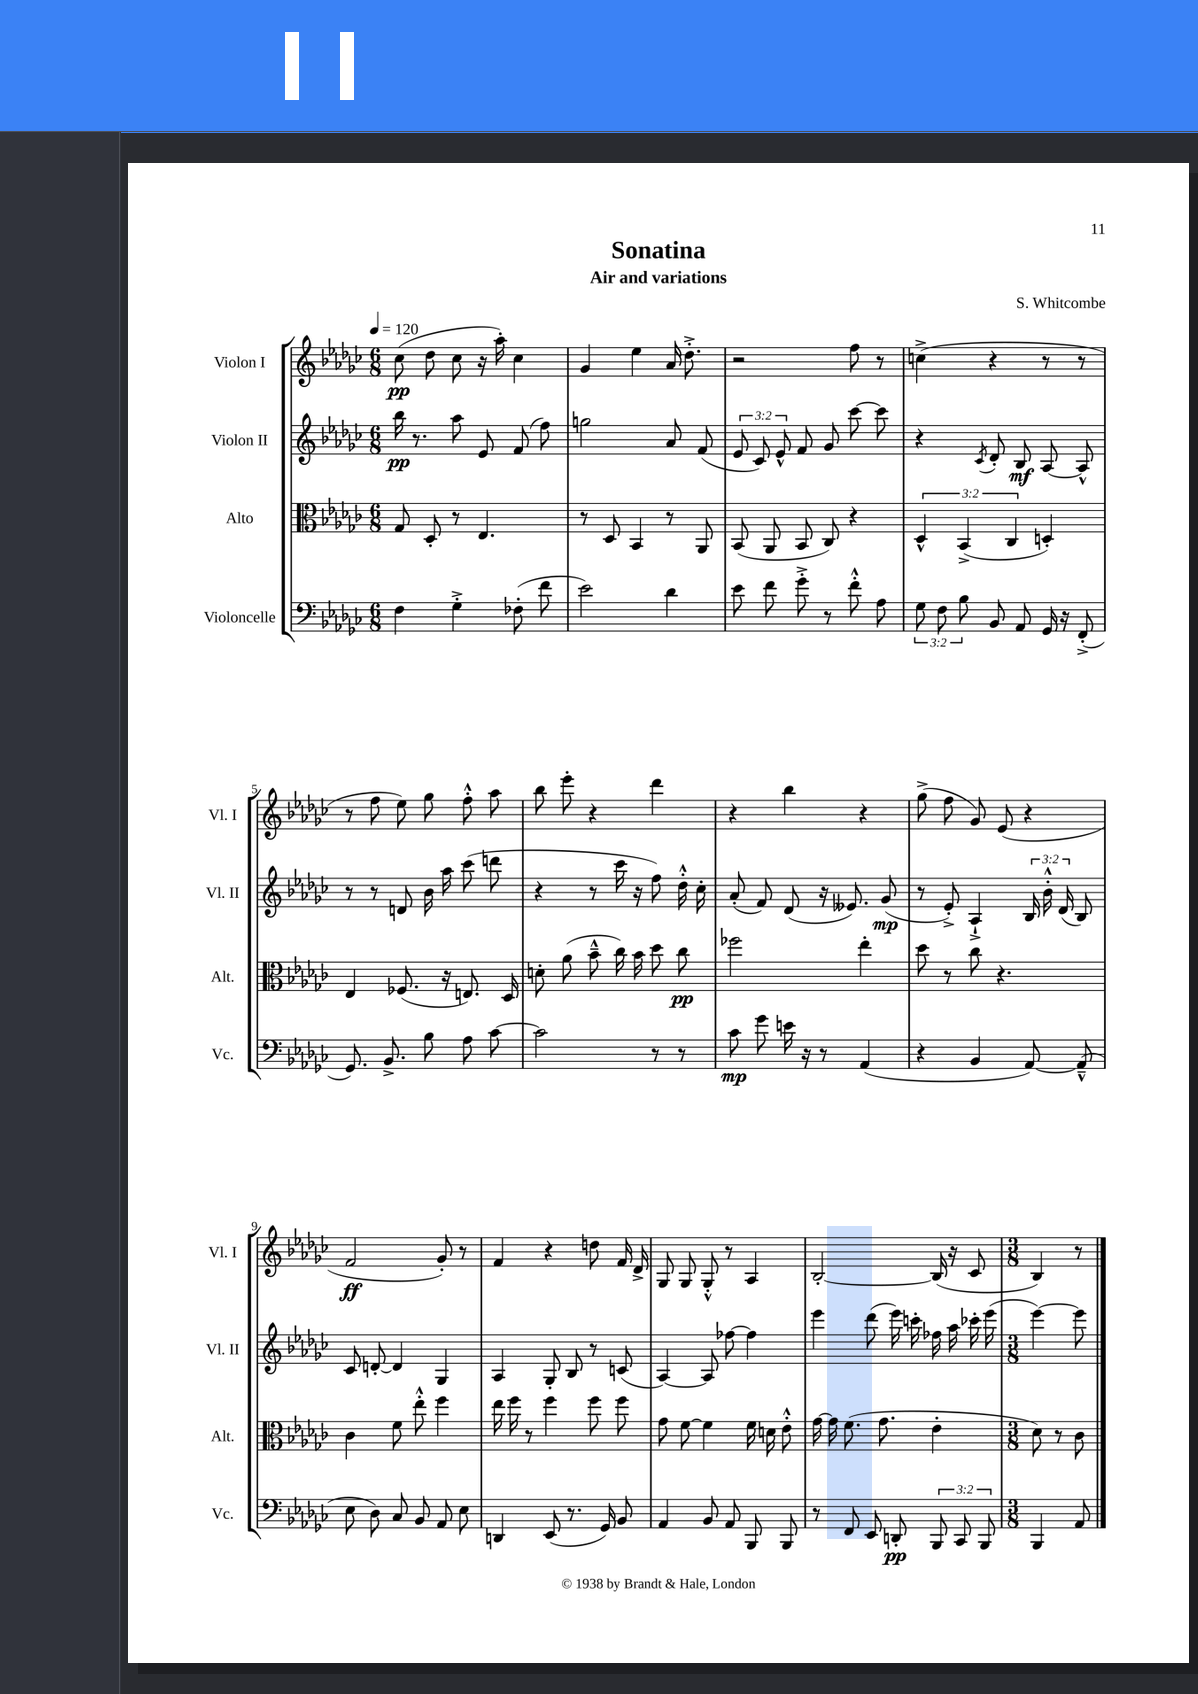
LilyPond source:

\header { title = "Sonatina" composer = "S. Whitcombe" subtitle = "Air and variations" }
<<
\new StaffGroup <<
\new Staff = "s0" \with { instrumentName = "Violon I" shortInstrumentName = "Vl. I" } {
    \clef treble \key ges \major \numericTimeSignature \time 6/8 \tempo 4 = 120
    \autoBeamOff ces''8\pp( des''8 ces''8 r16 aes''16-.) ces''4 |
    ges'4 ees''4 aes'16 des''8.-.-> |
    r2 f''8 r8 |
    c''4->( r4 r8 r8 |
    r8 f''8 ees''8) ges''8 f''8-.-^ aes''8 |
    bes''8 ees'''8-. r4 des'''4 |
    r4 bes''4 r4 |
    ges''8->( f''8 ges'8) ees'8( r4 |
    f'2\ff ges'8-.) r8 |
    f'4 r4 d''8 f'16 des'16-> |
    ges8 ges8 ges8-.-^ r8 aes4 |
    bes2~-. bes16( r16 ces'8 |
    \numericTimeSignature \time 3/8 bes4) r8 \bar "|." |
}
\new Staff = "s1" \with { instrumentName = "Violon II" shortInstrumentName = "Vl. II" } {
    \clef treble \key ges \major \numericTimeSignature \time 6/8 \override Staff.TupletNumber.text = #tuplet-number::calc-fraction-text
    \autoBeamOff bes''16\pp r8. aes''8 ees'8 f'8( f''8) |
    g''2 aes'8 f'8( |
    \tuplet 3/2 { ees'8 ces'8) ees'8-^ } f'8 ges'8 ces'''8~ ces'''8 |
    r4 \acciaccatura { ces'8 } des'8-. bes8\mf aes8~ aes8-^ |
    r8 r8 d'8 bes'16 aes''16 ces'''8( d'''8 |
    r4 r8 ces'''16 r16 f''8) des''16-.-^ ces''16-. |
    aes'8-.( f'8) des'8( r16 eeses'8.) ges'8\mp( |
    r8 ees'8-.->) aes4-!-> \tuplet 3/2 { bes16 bes'16-.-^ des'16( } bes8) |
    ces'8 d'8~-. d'4 ges4 |
    aes4 ges8-. bes8 r8 c'8( |
    aes4~) aes8 fes''8~ fes''4 |
    ees'''4 des'''8( ees'''16) c'''16-. fes''16 aes''16 ces'''16-. ees'''16( |
    \numericTimeSignature \time 3/8 ees'''4~) ees'''8 \bar "|." |
}
\new Staff = "s2" \with { instrumentName = "Alto" shortInstrumentName = "Alt." } {
    \clef alto \key ges \major \numericTimeSignature \time 6/8 \override Staff.TupletNumber.text = #tuplet-number::calc-fraction-text
    \autoBeamOff ges8 des8-. r8 ees4. |
    r8 des8 bes,4 r8 aes,8 |
    bes,8( aes,8 bes,8 ces8) r4 |
    \tuplet 3/2 { des4-^ bes,4->( ces4 } d4-.) |
    ees4 fes8.( r16 e8.) des16 |
    d'8-. aes'8( bes'8---^ ces''16) bes'16 des''8 ces''8\pp |
    fes''2 ees''4-. |
    des''8 r8 ces''8 r4. |
    ces'4 f'8 ees''8-.-^ f''4 |
    ees''16 f''16 r8 f''4 f''8 f''8 |
    ges'8 f'8~ f'4 f'16 d'16 ees'8-.-^ |
    ges'16~ ges'16 f'8.( ges'8. ees'4-. |
    \numericTimeSignature \time 3/8 des'8) r8 ces'8 \bar "|." |
}
\new Staff = "s3" \with { instrumentName = "Violoncelle" shortInstrumentName = "Vc." } {
    \clef bass \key ges \major \numericTimeSignature \time 6/8 \override Staff.TupletNumber.text = #tuplet-number::calc-fraction-text
    \autoBeamOff f4 ges4-.-> fes8-.( f'8 |
    ees'2) des'4 |
    ees'8 f'8 ges'8-.-> r8 f'8-.-^ aes8 |
    \tuplet 3/2 { ges8 f8 bes8 } bes,8 aes,8 ges,16 r16 f,8-.->( |
    ges,8.) bes,8.-> bes8 aes8 ces'8~ |
    ces'2 r8 r8 |
    ces'8\mp ges'8 e'16 r16 r8 aes,4( |
    r4 bes,4 aes,8~) aes,8---^( |
    ees8 des8) ces8 bes,8 aes,8 ees8 |
    d,4 ees,8( r8. ges,16) bes,8 |
    aes,4 bes,8 aes,8 bes,,8 bes,,8 |
    r8 f,8 ees,8 d,8-.\pp \tuplet 3/2 { bes,,8 ces,8 bes,,8 } |
    \numericTimeSignature \time 3/8 bes,,4 aes,8 \bar "|." |
}
>>
>>
